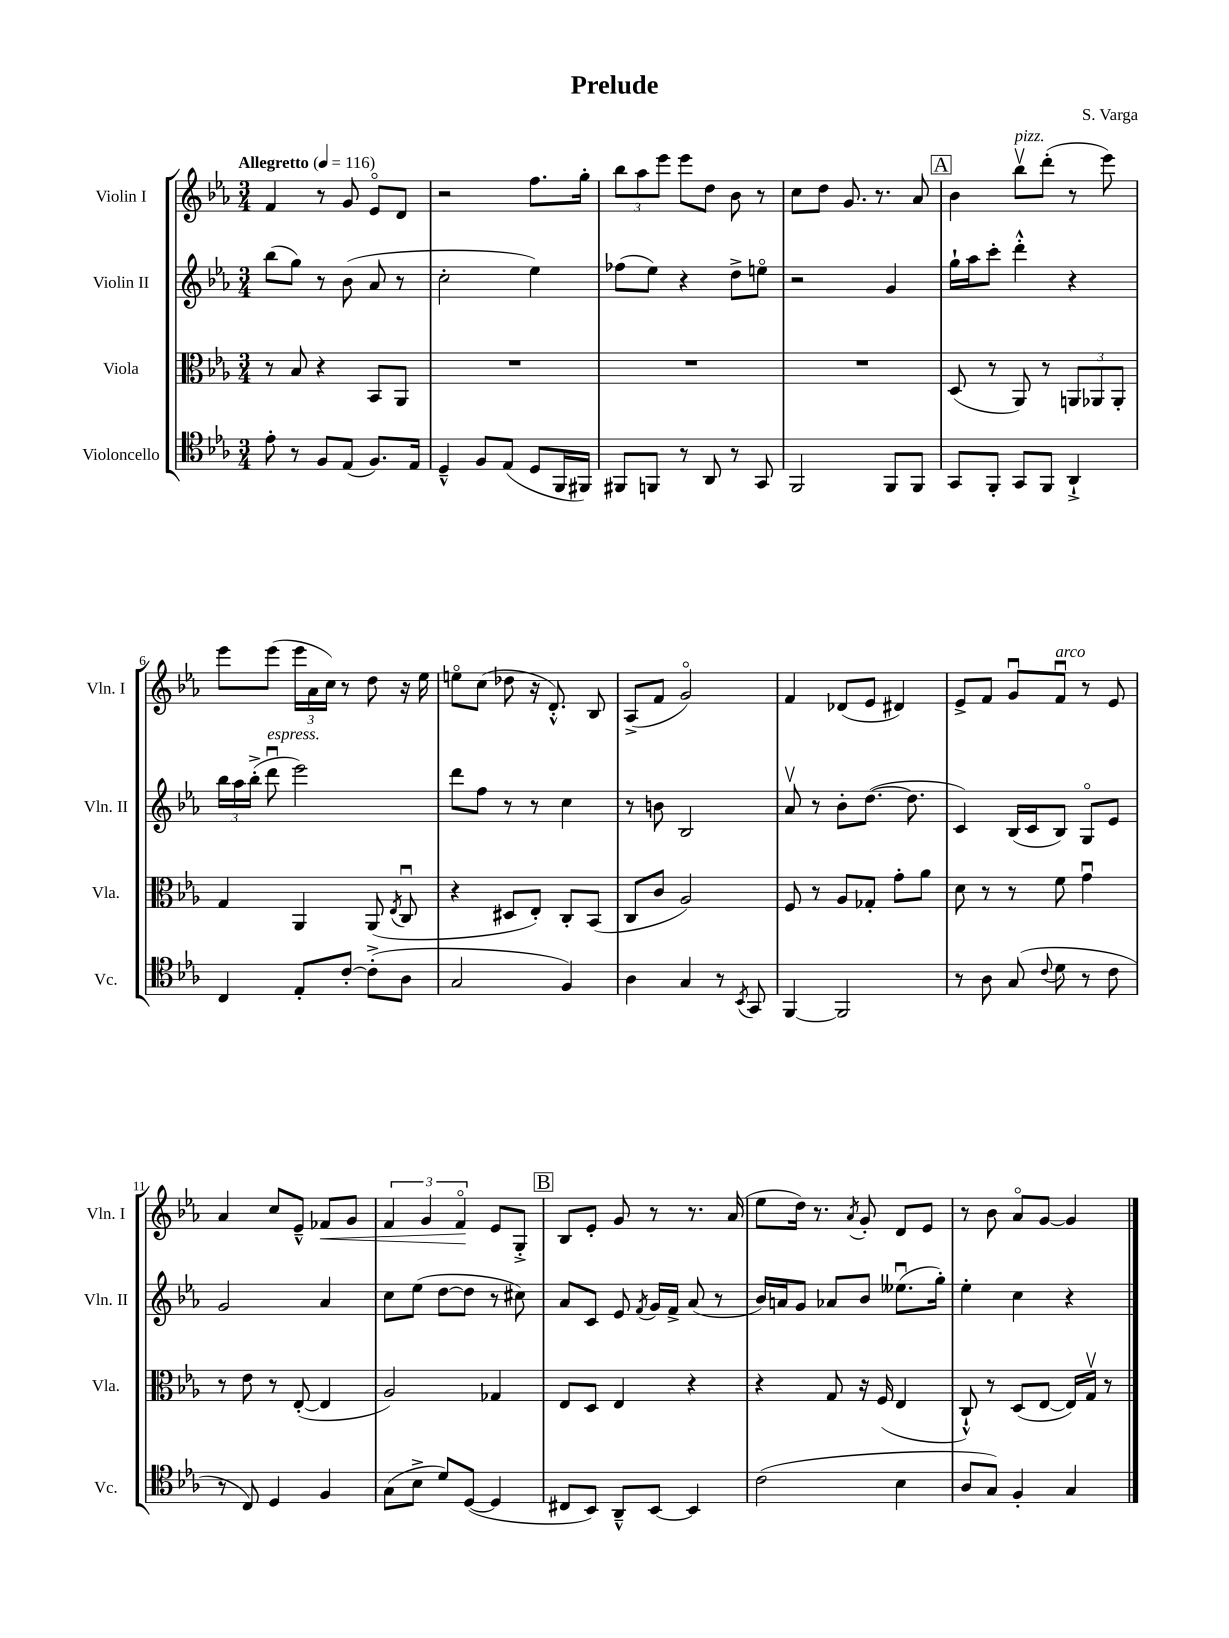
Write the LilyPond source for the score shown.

\header { title = "Prelude" composer = "S. Varga" }
<<
\new StaffGroup <<
\new Staff = "s0" \with { instrumentName = "Violin I" shortInstrumentName = "Vln. I" } {
    \clef treble \key ees \major \numericTimeSignature \time 3/4 \tempo "Allegretto" 4 = 116
    \autoBeamOff f'4 r8 g'8 ees'8[\flageolet d'8] |
    r2 f''8.[ g''16]-. |
    \tuplet 3/2 { bes''8[ aes''8 ees'''8] } ees'''8[ d''8] bes'8 r8 |
    c''8[ d''8] g'8. r8. aes'8 |
    \mark \markup { \box "A" } bes'4 bes''8[\upbow^\markup { \italic "pizz." } d'''8]-.( r8 ees'''8) |
    ees'''8[ ees'''8]( \tuplet 3/2 { ees'''16[ aes'16 c''16]) } r8 d''8 r16 ees''16 |
    e''8[\flageolet c''8]( des''8 r16 d'8.-.-^) bes8 |
    aes8[->( f'8] g'2\flageolet) |
    f'4 des'8[( ees'8] dis'4) |
    ees'8[-> f'8] g'8[\downbow f'8]\downbow^\markup { \italic "arco" } r8 ees'8 |
    aes'4 c''8[ ees'8]---^ fes'8[\< g'8] |
    \tuplet 3/2 { f'4 g'4 f'4\flageolet\! } ees'8[ g8]-.-> |
    \mark \markup { \box "B" } bes8[ ees'8]-. g'8 r8 r8. aes'16( |
    ees''8[ d''16]) r8. \acciaccatura { aes'8 } g'8-. d'8[ ees'8] |
    r8 bes'8 aes'8[\flageolet g'8]~ g'4 \bar "|." |
}
\new Staff = "s1" \with { instrumentName = "Violin II" shortInstrumentName = "Vln. II" } {
    \clef treble \key ees \major \numericTimeSignature \time 3/4
    \autoBeamOff bes''8[( g''8]) r8 bes'8( aes'8 r8 |
    c''2-. ees''4) |
    fes''8[( ees''8]) r4 d''8[-> e''8]\flageolet |
    r2 g'4 |
    \mark \markup { \box "A" } g''16[-! aes''16 c'''8]-. d'''4-.-^ r4 |
    \tuplet 3/2 { bes''16[ aes''16 bes''16]-.->( } d'''8\downbow^\markup { \italic "espress." } ees'''2) |
    d'''8[ f''8] r8 r8 c''4 |
    r8 b'8 bes2 |
    aes'8\upbow r8 bes'8[-. d''8.]~( d''8. |
    c'4) bes16[( c'16 bes8]) g8[\flageolet ees'8] |
    g'2 aes'4 |
    c''8[ ees''8]( d''8[~ d''8] r8 cis''8) |
    \mark \markup { \box "B" } aes'8[ c'8] ees'8 \acciaccatura { f'8 } g'16[ f'16]-> aes'8( r8 |
    bes'16[) a'16 g'8] aes'8[ bes'8] eeses''8.[\downbow( g''16]-.) |
    ees''4-. c''4 r4 \bar "|." |
}
\new Staff = "s2" \with { instrumentName = "Viola" shortInstrumentName = "Vla." } {
    \clef alto \key ees \major \numericTimeSignature \time 3/4
    \autoBeamOff r8 bes8 r4 bes,8[ aes,8] |
    R2. |
    R2. |
    R2. |
    \mark \markup { \box "A" } d8( r8 aes,8) r8 \tuplet 3/2 { a,8[ aes,8 aes,8]-. } |
    g4 aes,4 aes,8( \acciaccatura { ees8 } c8\downbow |
    r4 dis8[ ees8]-.) c8[-. bes,8]( |
    c8[ c'8] aes2) |
    f8 r8 aes8[ ges8]-. g'8[-. aes'8] |
    d'8 r8 r8 f'8 g'4\downbow |
    r8 ees'8 r8 ees8~-.( ees4 |
    aes2) ges4 |
    \mark \markup { \box "B" } ees8[ d8] ees4 r4 |
    r4 g8 r16 f16( ees4 |
    c8-!-^) r8 d8[( ees8]~ ees16[) g16]\upbow r8 \bar "|." |
}
\new Staff = "s3" \with { instrumentName = "Violoncello" shortInstrumentName = "Vc." } {
    \clef tenor \key ees \major \numericTimeSignature \time 3/4
    \autoBeamOff ees'8-. r8 f8[ ees8]( f8.[) ees16] |
    d4---^ f8[ ees8]( d8[ f,16 fis,16]) |
    fis,8[ f,8] r8 aes,8 r8 g,8 |
    f,2 f,8[ f,8] |
    \mark \markup { \box "A" } g,8[ f,8]-. g,8[ f,8] aes,4-!-> |
    c4 ees8[-. c'8]~-. c'8[-.->( aes8] |
    g2 f4) |
    aes4 g4 r8 \acciaccatura { bes,8 } g,8 |
    f,4~ f,2 |
    r8 aes8 g8( \appoggiatura { c'8 } d'8 r8 c'8 |
    r8 c8) d4 f4 |
    g8[( bes8]-> d'8[) d8]~( d4 |
    \mark \markup { \box "B" } cis8[ bes,8]) aes,8[---^ bes,8]~ bes,4 |
    c'2( bes4 |
    aes8[ g8]) f4-. g4 \bar "|." |
}
>>
>>
